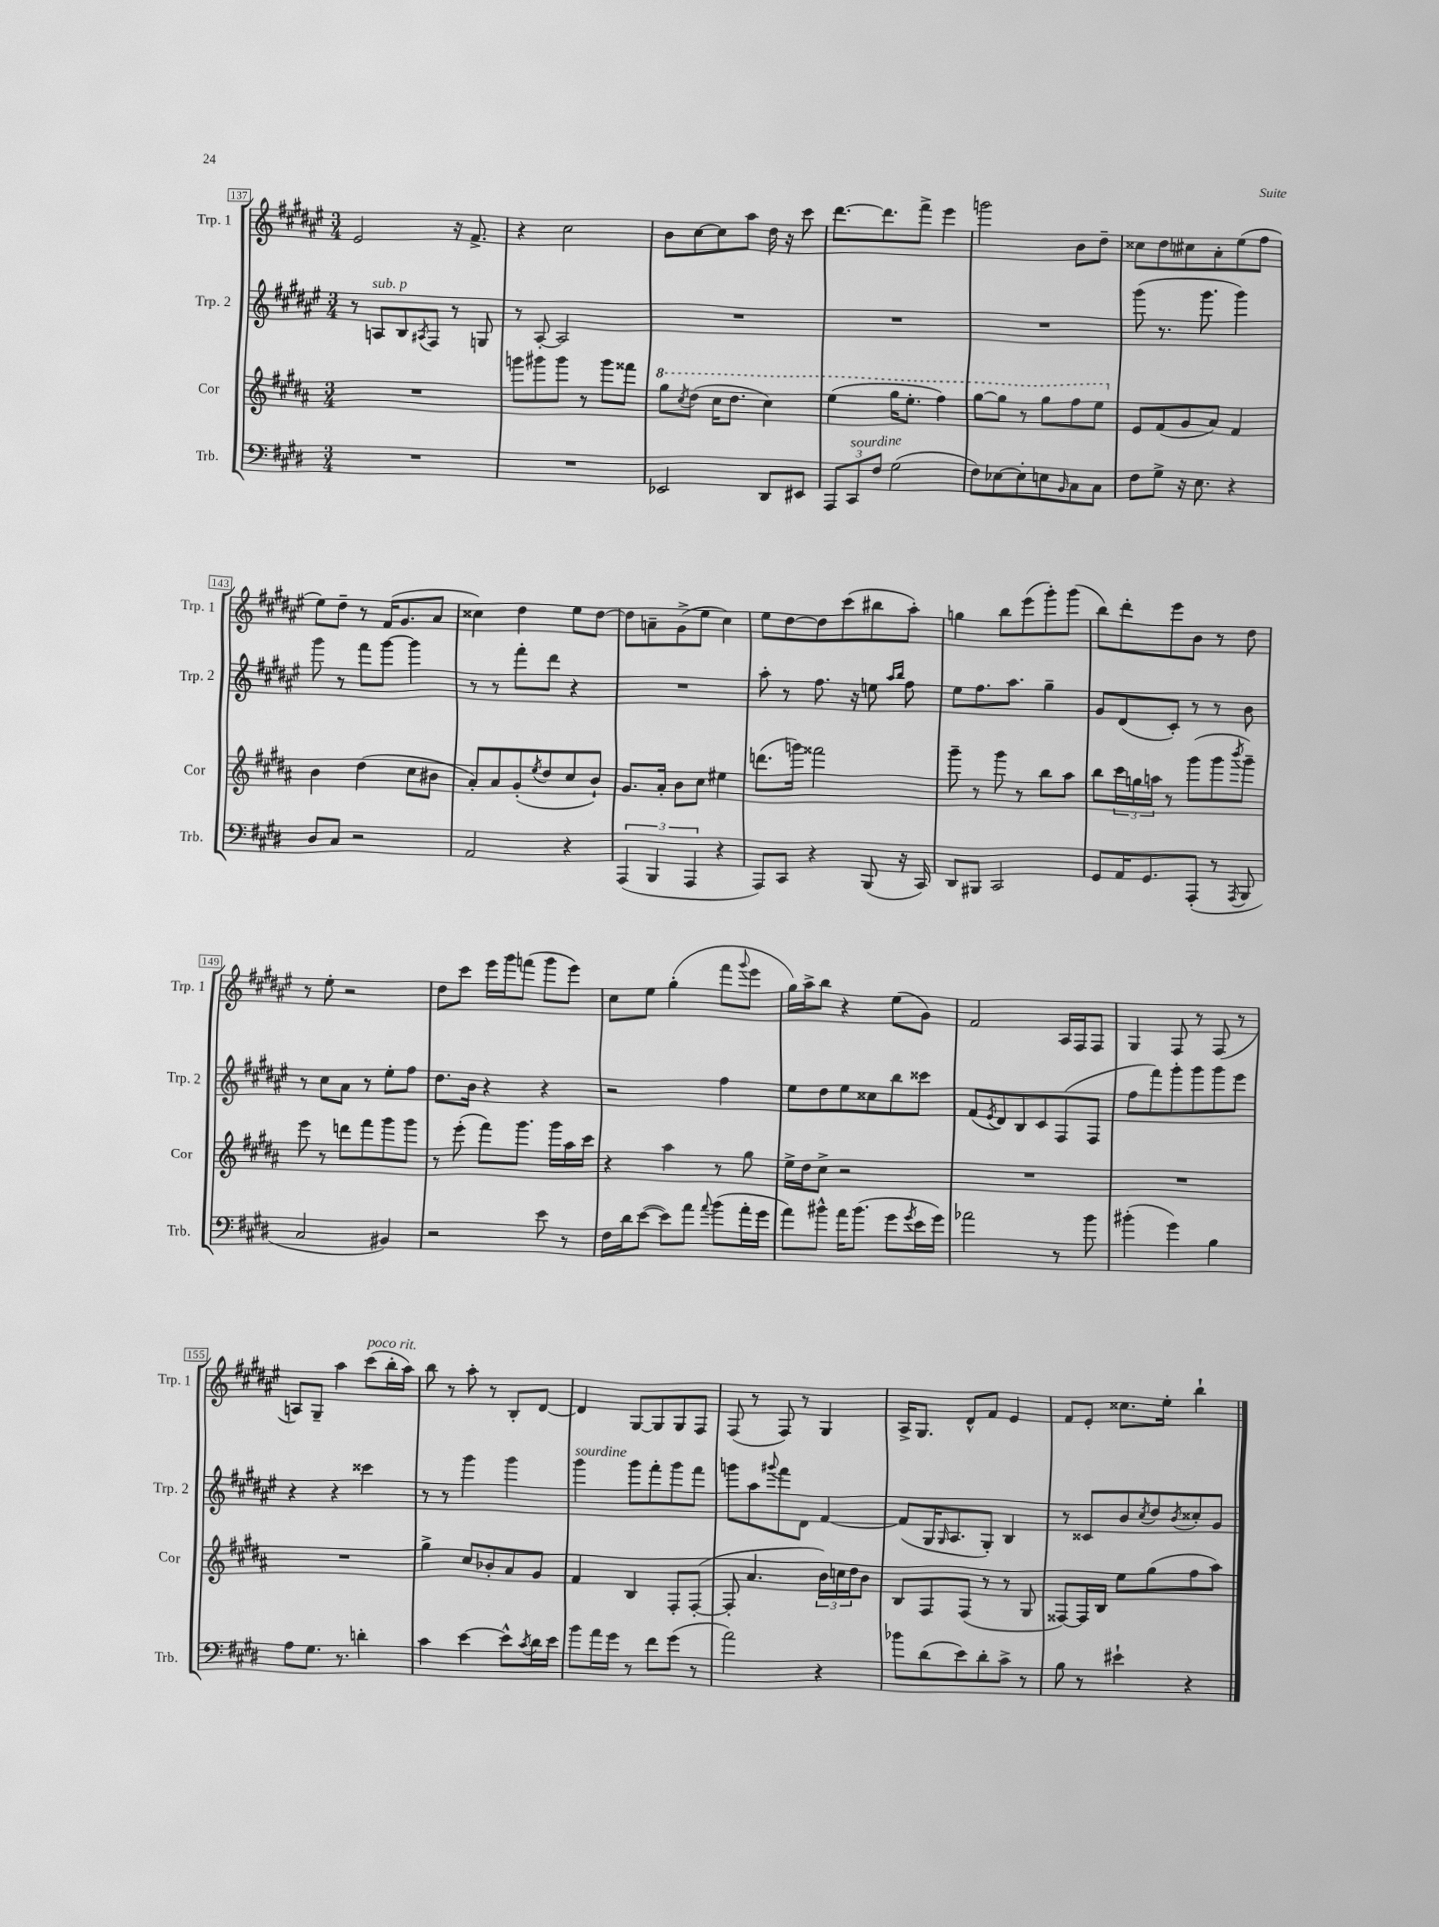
<<
\new StaffGroup <<
\new Staff = "s0" \with { instrumentName = "Trp. 1" shortInstrumentName = "Trp. 1" } {
    \clef treble \key fis \major \numericTimeSignature \time 3/4
    eis'2 r16 fis'8.-> |
    r4 cis''2 |
    b'8 cis''8~ cis''8 ais''8 dis''16 r16 cis'''8 |
    dis'''8.~ dis'''8. fis'''8-> eis'''4 |
    g'''2 b'8 dis''8-- |
    cisis''8 dis''8 cis''8 ais'8-. eis''8( fis''8 |
    eis''8) dis''8-- r8 fis'16( gis'8. ais'8 |
    cisis''4) dis''4 eis''8 dis''8~ |
    dis''8 a'8-- gis'8->( eis''8 cis''4) |
    eis''8 dis''8~ dis''8 cis'''8( bis''8 ais''8-.) |
    g''4 b''8 eis'''8( gis'''8-.) gis'''8( |
    b''8) dis'''8-. eis'''8 b'8 r8 dis''8 |
    r8 eis''8-. r2 |
    dis''8 cis'''8 eis'''16 gis'''16 f'''8( gis'''8 eis'''8) |
    cis''8 eis''8 gis''4-.( fis'''8 \appoggiatura { gis'''8 } eis'''8 |
    gis''16) ais''16-> b''8 r4 eis''8( gis'8) |
    fis'2 ais16 fis16 fis8 |
    gis4 fis8 r8 fis8( r8 |
    a8) gis8-- ais''4 cis'''8^\markup { \italic "poco rit." }( b''16-. ais''16) |
    b''8 r8 ais''8-. r8 b8-. dis'8~ |
    dis'4 gis8~ gis8 gis8 fis8 |
    fis8( r8 fis8) r8 gis4 |
    ais16-> gis8. dis'8-^ fis'8 eis'4 |
    fis'8 eis'8-. cisis''8. eis''16-. b''4-! \bar "|." |
}
\new Staff = "s1" \with { instrumentName = "Trp. 2" shortInstrumentName = "Trp. 2" } {
    \clef treble \key fis \major \numericTimeSignature \time 3/4
    r8 a8^\markup { \italic "sub. p" } b8 \acciaccatura { ais8 } fis8 r8 g8 |
    r8 ais8~-. ais2 |
    R2. |
    R2. |
    R2. |
    gis'''8( r8. gis'''8. gis'''4) |
    gis'''8 r8 fis'''8 gis'''8~ gis'''4 |
    r8 r8 fis'''8-. dis'''8 r4 |
    R2. |
    ais''8-. r8 fis''8. r16 e''8 \grace { ais''16 b''16 } fis''8 |
    eis''8 fis''8. ais''8. gis''4-- |
    gis'8 dis'8( cis'8-.) r8 r8 b'8 |
    r8 cis''8 ais'8 r8 eis''8-. fis''8 |
    dis''8. b'16 r4 r4 |
    r2 fis''4 |
    eis''8 dis''8 eis''8 cisis''8 b''8 cisis'''8 |
    fis'8( \acciaccatura { eis'8 } dis'8) b8 cis'8 fis8( fis8 |
    fis''8 fis'''8) gis'''8-. gis'''8 gis'''8 eis'''8 |
    r4 r4 cisis'''4 |
    r8 r8 gis'''4 gis'''4 |
    gis'''4^\markup { \italic "sourdine" } gis'''8 fis'''8-. gis'''8 fis'''8 |
    g'''8 ais''8 \appoggiatura { gis'''8 } fis'''8 dis'8 fis'4~ |
    fis'8( gis16 \grace { gis16 } ais8. gis8-.) b4 |
    r8 cisis'8 b'8 \acciaccatura { cis''8 } dis''8 \acciaccatura { b'8 } cisis''8-. gis'8 \bar "|." |
}
\new Staff = "s2" \with { instrumentName = "Cor" shortInstrumentName = "Cor" } {
    \clef treble \key b \major \numericTimeSignature \time 3/4
    R2. |
    g'''8 gis'''8 gis'''8 r8 gis'''8 fisis'''8 |
    \ottava #1 gis'''8 \acciaccatura { cis'''8 } dis'''8( cis'''16 dis'''8. cis'''4) |
    e'''4( gis'''16 e'''8.-. fis'''4) |
    gis'''8~ gis'''8 r8 gis'''8 fis'''8 e'''8 \ottava #0 |
    e'8 fis'8( gis'8 ais'8) fis'4 |
    b'4 dis''4( cis''8 bis'8 |
    ais'8-.) ais'8 gis'8-.( \acciaccatura { e''8 } dis''8 cis''8 b'8-!) |
    gis'8. ais'16-. b'8 cis''8 eis''4 |
    d'''8.( g'''16) fisis'''2 |
    gis'''8-- r8 gis'''8 r8 b''8 ais''8 |
    b''8 \tuplet 3/2 { cis'''16 g''16 a''16 } r8 gis'''8( gis'''8 \acciaccatura { b'''8 } gis'''8--) |
    e'''8 r8 d'''8 fis'''8 gis'''8 gis'''8 |
    r8 e'''8-.( fis'''8) gis'''8. gis'''16 ais''16 cis'''16 |
    r4 ais''4 r8 gis''8 |
    e''16-> dis''16 cis''8-> r2 |
    R2. |
    R2. |
    R2. |
    gis''4-> cis''8 bes'8-. ais'8 gis'8 |
    fis'4 b4 fis8-. fis8~-.( |
    fis8-. ais'4. \tuplet 3/2 { b'16) c''16 dis''16 } b'8 |
    b8 fis8 fis8( r8 r8 gis8 |
    fisis8~) fisis16 b16 e''8 gis''8( fis''8 ais''8) \bar "|." |
}
\new Staff = "s3" \with { instrumentName = "Trb." shortInstrumentName = "Trb." } {
    \clef bass \key e \major \numericTimeSignature \time 3/4
    R2. |
    R2. |
    ees,2 dis,8 eis,8 |
    \tuplet 3/2 { a,,8 cis,8^\markup { \italic "sourdine" } fis8 } gis2( |
    fis8) ees8~ ees8-. e8 \grace { b,16 } cis8 cis8 |
    fis8 gis8-> r16 e8. r4 |
    dis8 cis8 r2 |
    a,2 r4 |
    \tuplet 3/2 { a,,4( b,,4 a,,4 } r4 |
    a,,8) cis,8 r4 b,,8( r16 cis,16) |
    dis,8 bis,,8 cis,2 |
    gis,8 a,16 gis,8. a,,8-.( r8 \acciaccatura { a,,8 } b,,8 |
    cis2 bis,4) |
    r2 e'8 r8 |
    fis16 dis'16 e'8~( e'8) a'8 \appoggiatura { a'8 } b'8( a'16-. gis'16 |
    a'8) bis'8-^ a'16 bis'8.( gis'8 \acciaccatura { gis'8 } e'16 gis'16) |
    aes'2 r8 b'8 |
    bis'4-.( gis'4) b4 |
    a8 gis8. r8. d'4-. |
    cis'4 e'4~ e'8-^ \acciaccatura { cis'8 } dis'16 e'16 |
    b'8 a'16 gis'16 r8 fis'8 gis'8( r8 |
    a'2) r4 |
    bes'8 dis'8( e'8) dis'8-. cis'8-> r8 |
    b8 r8 eis'4-! r4 \bar "|." |
}
>>
>>
\layout { \context { \Score currentBarNumber = #137 \override BarNumber.stencil = #(make-stencil-boxer 0.1 0.3 ly:text-interface::print) } }
